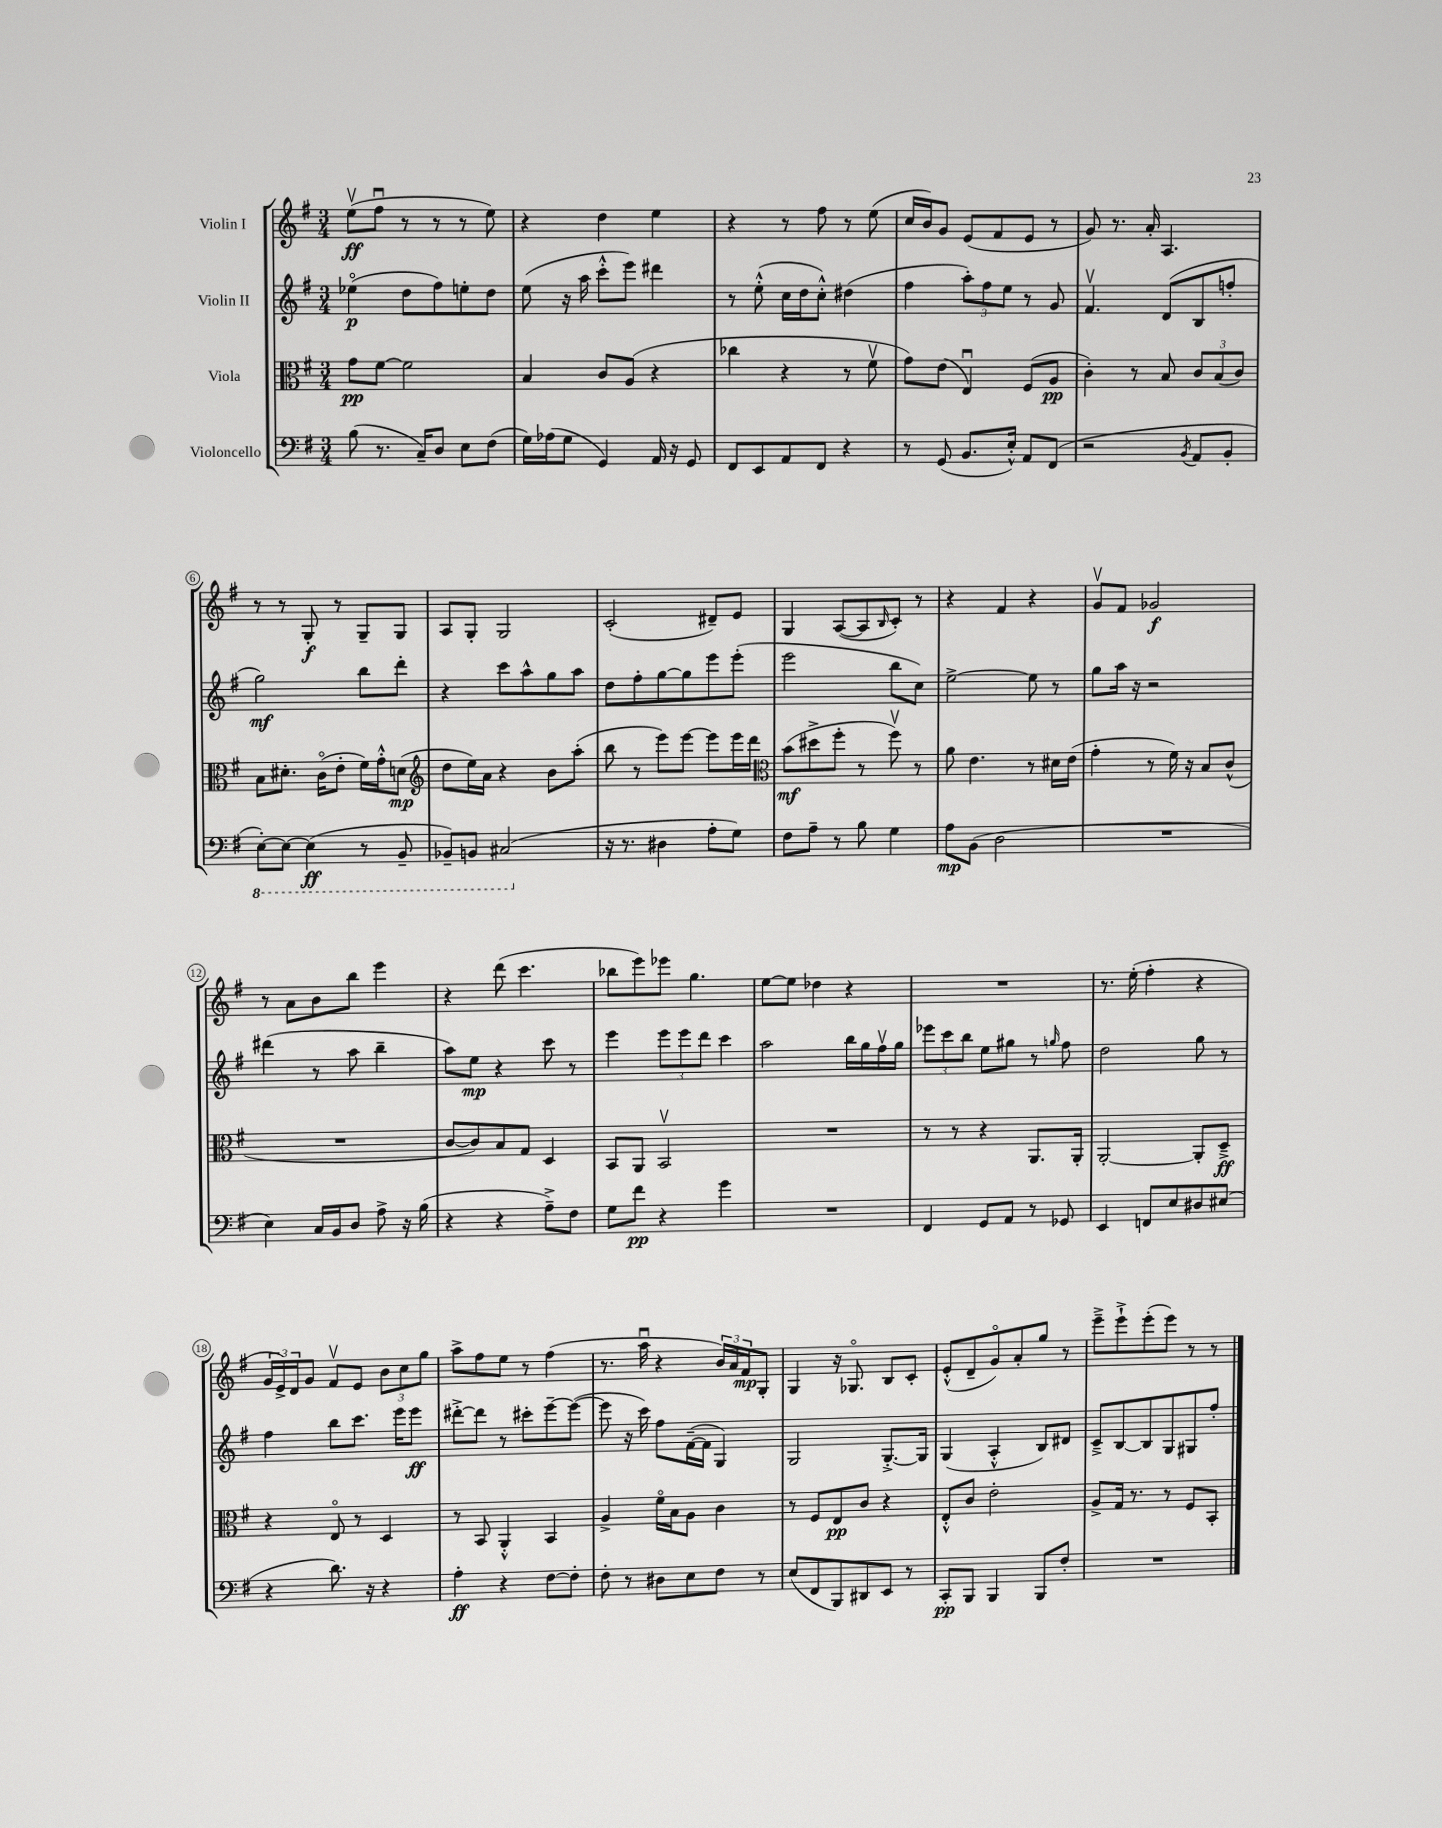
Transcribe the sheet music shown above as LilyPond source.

<<
\new StaffGroup <<
\new Staff = "s0" \with { instrumentName = "Violin I" } {
    \clef treble \key g \major \numericTimeSignature \time 3/4
    e''8\upbow\ff( fis''8\downbow r8 r8 r8 e''8) |
    r4 d''4 e''4 |
    r4 r8 fis''8 r8 e''8( |
    c''16 b'16) g'8 e'8( fis'8 e'8 r8 |
    g'8) r8. a'16-. a4. |
    r8 r8 g8-.\f r8 g8-- g8 |
    a8 g8-. g2 |
    c'2-.( dis'8--) e'8 |
    g4 a8~( a8 \grace { b16 } c'8-.) r8 |
    r4 fis'4 r4 |
    g'8\upbow fis'8 ges'2\f |
    r8 a'8 b'8 b''8 e'''4 |
    r4 d'''8( c'''4. |
    bes''8 e'''8) ees'''8 g''4. |
    e''8~ e''8 des''4 r4 |
    R2. |
    r8. e''16-.( fis''4-. r4 |
    \tuplet 3/2 { g'16 e'16->) d'16 } g'8 fis'8\upbow e'8 \tuplet 3/2 { b'8 c''8 g''8 } |
    a''8-> fis''8 e''8 r8 fis''4( |
    r8. a''16\downbow r4 \tuplet 3/2 { b'16) a'16 fis'16\mp } g8-. |
    g4 r16 ges8.\flageolet b8 c'8-. |
    e'8-.-^( d'8-- g'8\flageolet) a'8-. g''8 r8 |
    e'''8---> e'''8-!-> e'''8-.( e'''8) r8 r8 \bar "|." |
}
\new Staff = "s1" \with { instrumentName = "Violin II" } {
    \clef treble \key g \major \numericTimeSignature \time 3/4
    ees''4\flageolet\p( d''8 fis''8) e''8-. d''8 |
    e''8( r16 a''16 c'''8-.-^ e'''8) dis'''4 |
    r8 e''8-.-^( c''16 d''16 c''8-.-^) dis''4( |
    fis''4 \tuplet 3/2 { a''8-.) fis''8 e''8 } r8 g'8 |
    fis'4.\upbow d'8( b8 f''8-. |
    g''2\mf) b''8 d'''8-. |
    r4 c'''8 a''8-^ g''8 a''8 |
    d''8 fis''8-. g''8~ g''8 e'''8 e'''8-.( |
    e'''2 b''8 c''8) |
    e''2~-> e''8 r8 |
    g''8 a''16 r16 r2 |
    dis'''4( r8 a''8 b''4-- |
    a''8) e''8\mp r4 c'''8 r8 |
    e'''4 \tuplet 3/2 { e'''8 e'''8 d'''8 } c'''4 |
    a''2 b''16 g''16 fis''16\upbow g''16 |
    \tuplet 3/2 { ees'''8 c'''8 b''8 } e''8 gis''8 r8 \grace { g''16 } fis''8 |
    d''2 g''8 r8 |
    fis''4 b''8 c'''8. e'''16 e'''8\ff |
    dis'''8~-.-> dis'''8 r8 cis'''8-. e'''8~-- e'''8~( |
    e'''8 r16 c'''16) fis''8 fis'16~--( fis'16 g4) |
    g2 g8.~-.-> g16 |
    g4( a4-.-^ b8) dis'8 |
    c'8---> b8~ b8 g8 gis8 fis''8-. \bar "|." |
}
\new Staff = "s2" \with { instrumentName = "Viola" } {
    \clef alto \key g \major \numericTimeSignature \time 3/4
    g'8\pp fis'8~ fis'2 |
    b4 c'8 a8( r4 |
    ces''4 r4 r8 fis'8\upbow |
    g'8) e'8( e4\downbow) fis8( a8\pp |
    c'4-.) r8 b8 \tuplet 3/2 { c'8 b8( c'8) } |
    b8 dis'8.-. c'16\flageolet( e'8-. fis'16) g'16-.-^ d'8\mp( |
    \clef treble d''8 e''16) a'16 r4 b'8 a''8-.( |
    b''8 r8 e'''8) e'''8~ e'''8 e'''16 d'''16 |
    \clef alto b'8\mf( dis''8-> fis''8-. r8 fis''8\upbow) r8 |
    a'8 e'4. r8 dis'16 e'16( |
    g'4-. r8 fis'16) r16 b8 c'8-^( |
    R2. |
    c'8~ c'8) b8 g8 d4 |
    b,8 a,8 b,2\upbow |
    R2. |
    r8 r8 r4 a,8. a,16-. |
    a,2~-. a,8-. d8--->\ff |
    r4 e8\flageolet r8 d4 |
    r8 b,8 a,4-.-^ b,4 |
    a4-> fis'16\flageolet b16 a8 c'4 |
    r8 fis8 e8\pp c'8 r4 |
    e8-.-^ c'8 e'2-. |
    a8-> g16 r8. r8 fis8 b,8-. \bar "|." |
}
\new Staff = "s3" \with { instrumentName = "Violoncello" } {
    \clef bass \key g \major \numericTimeSignature \time 3/4
    b8( r8. c16--) d8 e8 fis8( |
    g16) aes16( g8 g,4) a,16 r16 g,8 |
    fis,8 e,8 a,8 fis,8 r4 |
    r8 g,8( b,8. e16-.-^) a,8 fis,8( |
    r2 \acciaccatura { b,8 } a,8 b,8-. |
    \ottava #-1 e,8~-.) e,8~ e,4\ff( r8 b,,8-- |
    bes,,8--) b,,8 cis,2( \ottava #0 |
    r16 r8. dis4 a8-. g8) |
    fis8 a8-- r8 b8 g4 |
    a8\mp b,8( d2 |
    R2. |
    e4) c16 b,16 d8 a8-> r16 b16( |
    r4 r4 a8--->) fis8 |
    g8 fis'8\pp r4 g'4 |
    R2. |
    fis,4 g,8 a,8 r8 ges,8 |
    e,4 f,8 e8 dis8 eis8( |
    r4 d'8.) r16 r4 |
    a4-.\ff r4 fis8~ fis8-. |
    fis8-. r8 dis8 e8 fis8 r8 |
    e8( fis,8 b,,8) dis,8 e,8 r8 |
    c,8-.\pp b,,8 b,,4 b,,8 fis8-. |
    R2. \bar "|." |
}
>>
>>
\layout { \context { \Score \override BarNumber.stencil = #(make-stencil-circler 0.1 0.3 ly:text-interface::print) } }
